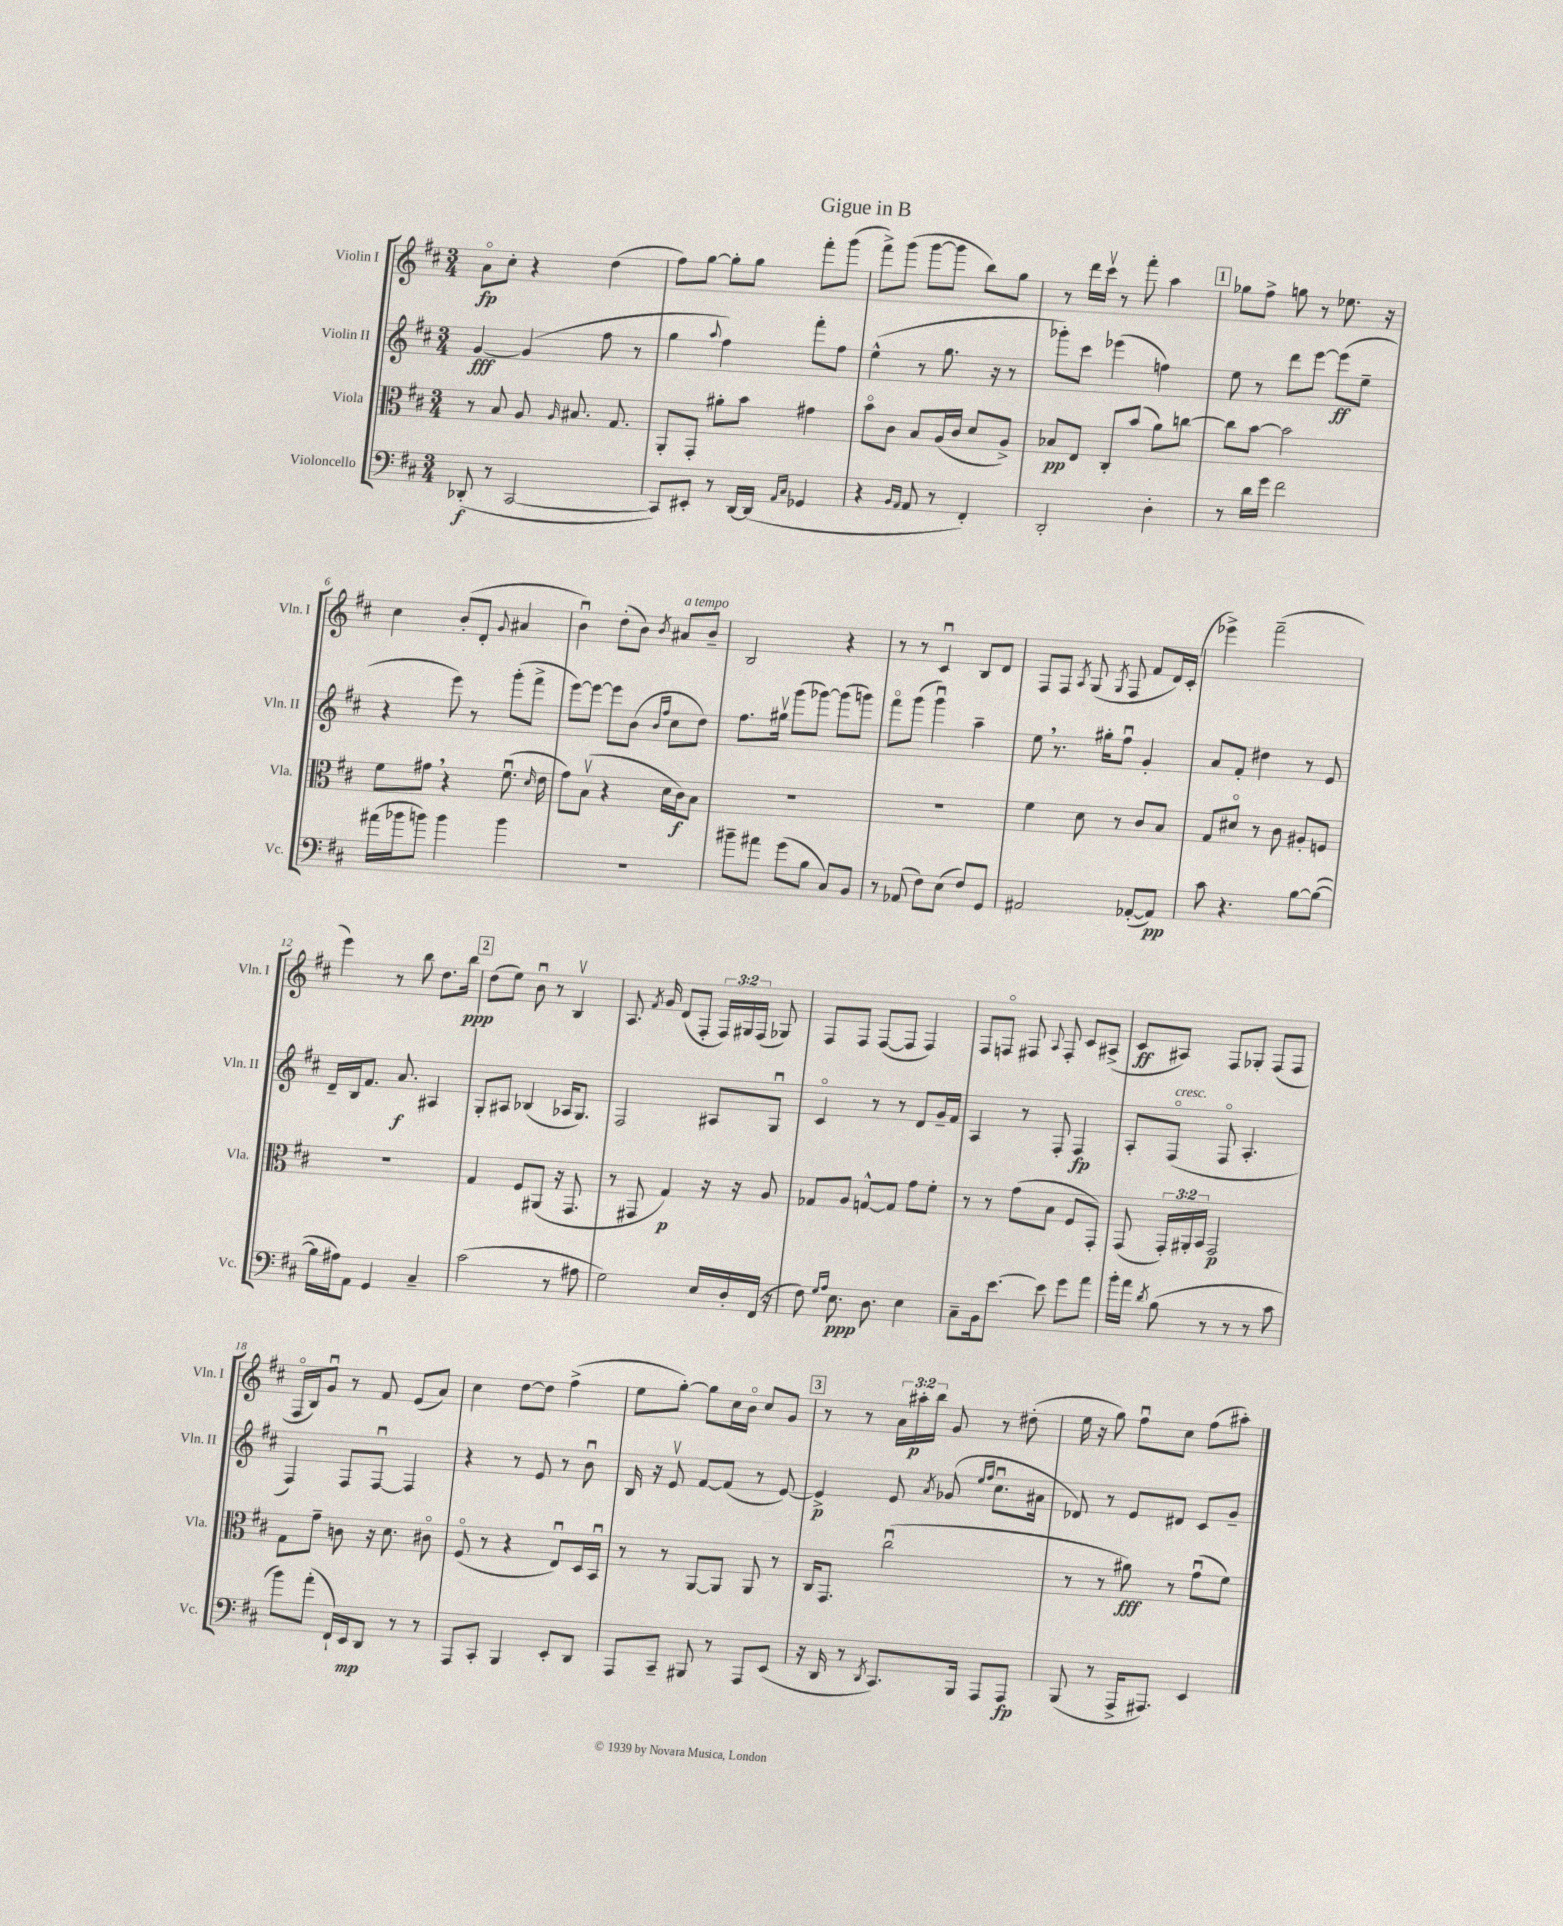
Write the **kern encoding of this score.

**kern	**kern	**kern	**kern
*staff4	*staff3	*staff2	*staff1
*clefF4	*clefC3	*clefG2	*clefG2
*k[f#c#]	*k[f#c#]	*k[f#c#]	*k[f#c#]
*M3/4	*M3/4	*M3/4	*M3/4
(8DD-'	8r	[4g	8ao
8r	8B	.	8cc#'
[2CC#	8A	(4g]	4r
.	16qqA	.	.
.	8.B#	.	.
.	.	8ff#	(4dd
.	8.G	.	.
.	.	8r	.
=	=	=	=
8CC#])	8AA'	4gg	8ff#)
8EE#'	8GG'	.	[8gg
.	.	8qqaa	.
8r	8a#'	4ff#)	8gg']
[16DD	8b	.	8gg
(16DD]	.	.	.
16qqAA	.	.	.
16qqC#	.	.	.
4GG-	4g#	8fff#'	8fff#'
.	.	8ff#	(8ggg
=	=	=	=
4r	8bo	(4ee^^	8fff#^)
.	8c#	.	(8ggg
16qqBB	.	.	.
16qqAA	.	.	.
8AA	8B	8r	[8ggg
8r	(16A	8.gg	8ggg]
.	16c#	.	.
4FF#')	8d	.	8bb)
.	.	16r	.
.	8A^)	8r	8gg
=	=	=	=
2DD'	8B-	8ggg-')	8r
.	8E	8ccc#	16ddd
.	.	.	16ccc#v
.	8C#'	(4eee-	8r
.	(8b	.	8fff#'
4D'	8a)	4ff)	4aa
.	[8cc	.	.
=	=	=	=
8r	8cc]	8ee	8gg-
16d	[8b	8r	8ff#^
16g	.	.	.
2f#	2b]	8ddd	8gg
.	.	[8eee	8r
.	.	(8eee]	8.ee-
.	.	8ee~	.
.	.	.	16r
=	=	=	=
(16a#	8f#	4r	4cc#
16b-	.	.	.
8b)	8g#	.	.
4b	4r	8eee)	(8b'
.	.	8r	8d'
.	.	.	8qqg
4b	(8.f#u	(8ggg'	4a#
.	.	8fff#^	.
.	16qqd	.	.
.	16e	.	.
=	=	=	=
2.r	8g)	[8eee)	4bu)
.	(8Bv	8eee_	.
.	4r	8eee]	(8dd'
.	.	(8b	8b)
.	.	16qqb	.
.	.	16qqff#	8qb
.	16d	8cc#	8a#
.	16c#)	.	.
.	8B	8dd)	8b~
=	=	=	=
8b#~	2.r	8.ff#	2B
8a#	.	.	.
.	.	16gg#v	.
(8g	.	(8ggg	.
8B	.	[8ggg-)	.
8C#)	.	(8ggg-]	4r
8BB	.	8ggg)	.
=	=	=	=
8r	2.r	8fff#o	8r
(8AA-	.	(8ggg	8r
8F#)	.	4gggu)	4c#u
(8E	.	.	.
8F#)	.	4aa~	8B
8GG	.	.	8d
=	=	=	=
2AA#	4f#	8ee	8F#
.	.	8.r	8F#
.	.	.	8qA
.	8d	.	(8G
.	.	16gg#'	.
.	.	.	8qG
.	8r	8ff#u	8F#
([8AA-'	8c#	4g'	8f#
8AA-])	8B	.	16d)
.	.	.	(16c#'
=	=	=	=
8c#	8G	8a	4eee-^)
4.r	8d#o	8f#'	.
.	8r	4dd#	(2fff#~
.	8c#	.	.
[8B	8A#'	8r	.
(8B_	8F	8e	.
=	=	=	=
16B]	2.r	16d~	4eee)
16A#)	.	16B	.
8AA	.	8.f#	.
4GG	.	.	8r
.	.	8.a	.
.	.	.	8bb
4C#~	.	4A#	8.dd
.	.	.	16bb
=	=	=	=
(2c#	4G	8G'	(8dd
.	.	8A#	8ee)
.	8F#	(4B-	8bu
.	(8AA#	.	8r
8r	16r	16A-	4Bv
.	8.GG	8.G)	.
8A#	.	.	.
=	=	=	=
2G)	8r	2F#	8.A
.	8GG#	.	.
.	.	.	8qf#
.	.	.	16g
.	4G)	.	(8d
.	.	.	8F#'
16E	16r	8A#	24F#)
.	.	.	24G#
16D'	16r	.	.
.	.	.	(24F#
(16FF#	8A	8Gu	8G-)
16r	.	.	.
=	=	=	=
8F#)	8G-	4c#o	8F#
16qqG	.	.	.
16qqA	.	.	.
8.E	8A	.	8F#
.	[8G^^	8r	([8F#
8.D	.	.	.
.	8G]	8r	8F#]
4E	8g	8d	4F#)
.	8f#'	16g~	.
.	.	16f#	.
=	=	=	=
8C#~	8r	4A	8F#
16BB	8r	.	8Fo
[8.e	.	.	.
.	(8g	8r	8F#
.	.	.	8qqA
8e]	8B	8F#'	8F#'
8g	8F#	4F#	8c#
8a	8GG')	.	(8A#^
=	=	=	=
16b'	(8GG	8A'	8c#
16a	.	.	.
8qd	.	.	.
(8B	24GG')	(8F#o	8A#)
.	24AA#'	.	.
.	24BB	.	.
8r	2GG	8F#o	8F#
8r	.	4.A'	8G-'
8r	.	.	(8F#
8c#	.	.	8F#
=	=	=	=
8b)	8G	4F#)	16F#o
.	.	.	16B)
(8a'	8g~	.	8gu
16FF#`)	8c	8F#	8r
16EE	.	.	.
8DD	16r	[8F#u	8f#
.	8.d	.	.
8r	.	4F#]	(8e
8r	8c#o	.	8a)
=	=	=	=
8AAA	(8F#o	4r	4cc#
8CC#'	8r	.	.
4BBB	4r	8r	[8dd
.	.	8e	8dd]
8EE'	8Eu)	8r	(4ff#^
8DD	16D	8bu	.
.	16BBu	.	.
=	=	=	=
8AAA	8r	16B	8ee
.	.	16r	.
8CC#~	8r	8ev	[8gg')
8BBB#	[8AA	[8f#	8gg]
8r	8AA]	(8f#]	16cc#
.	.	.	16bo
8AAA	8AA	8r	8cc#
(8EE	8r	[8e)	8g
=	=	=	=
16r	16C#	4e^]	8r
16DD	8.GG	.	.
8r	.	.	8r
8qDD	.	.	.
8.CC#)	(2cc#u	8e	24a
.	.	.	24aa#'
.	.	.	24bb
.	.	8qa	.
.	.	(8g-	8g
16BBB	.	.	.
.	.	16qqee	.
.	.	16qqff#	.
8AAA	.	8.cc#u	8r
8AAA	.	.	(8dd#'
.	.	16a#	.
=	=	=	=
(8BBB	8r	8d-)	16ee
.	.	.	16r
8r	8r	8r	8gg)
16AAA^	8a#)	8e	8ff#u
8.AAA#)	.	.	.
.	8r	8d#	8cc#
4EE	(8gu	8c#	(8ff#
.	8f#)	8g~	8aa#')
==	==	==	==
*-	*-	*-	*-
